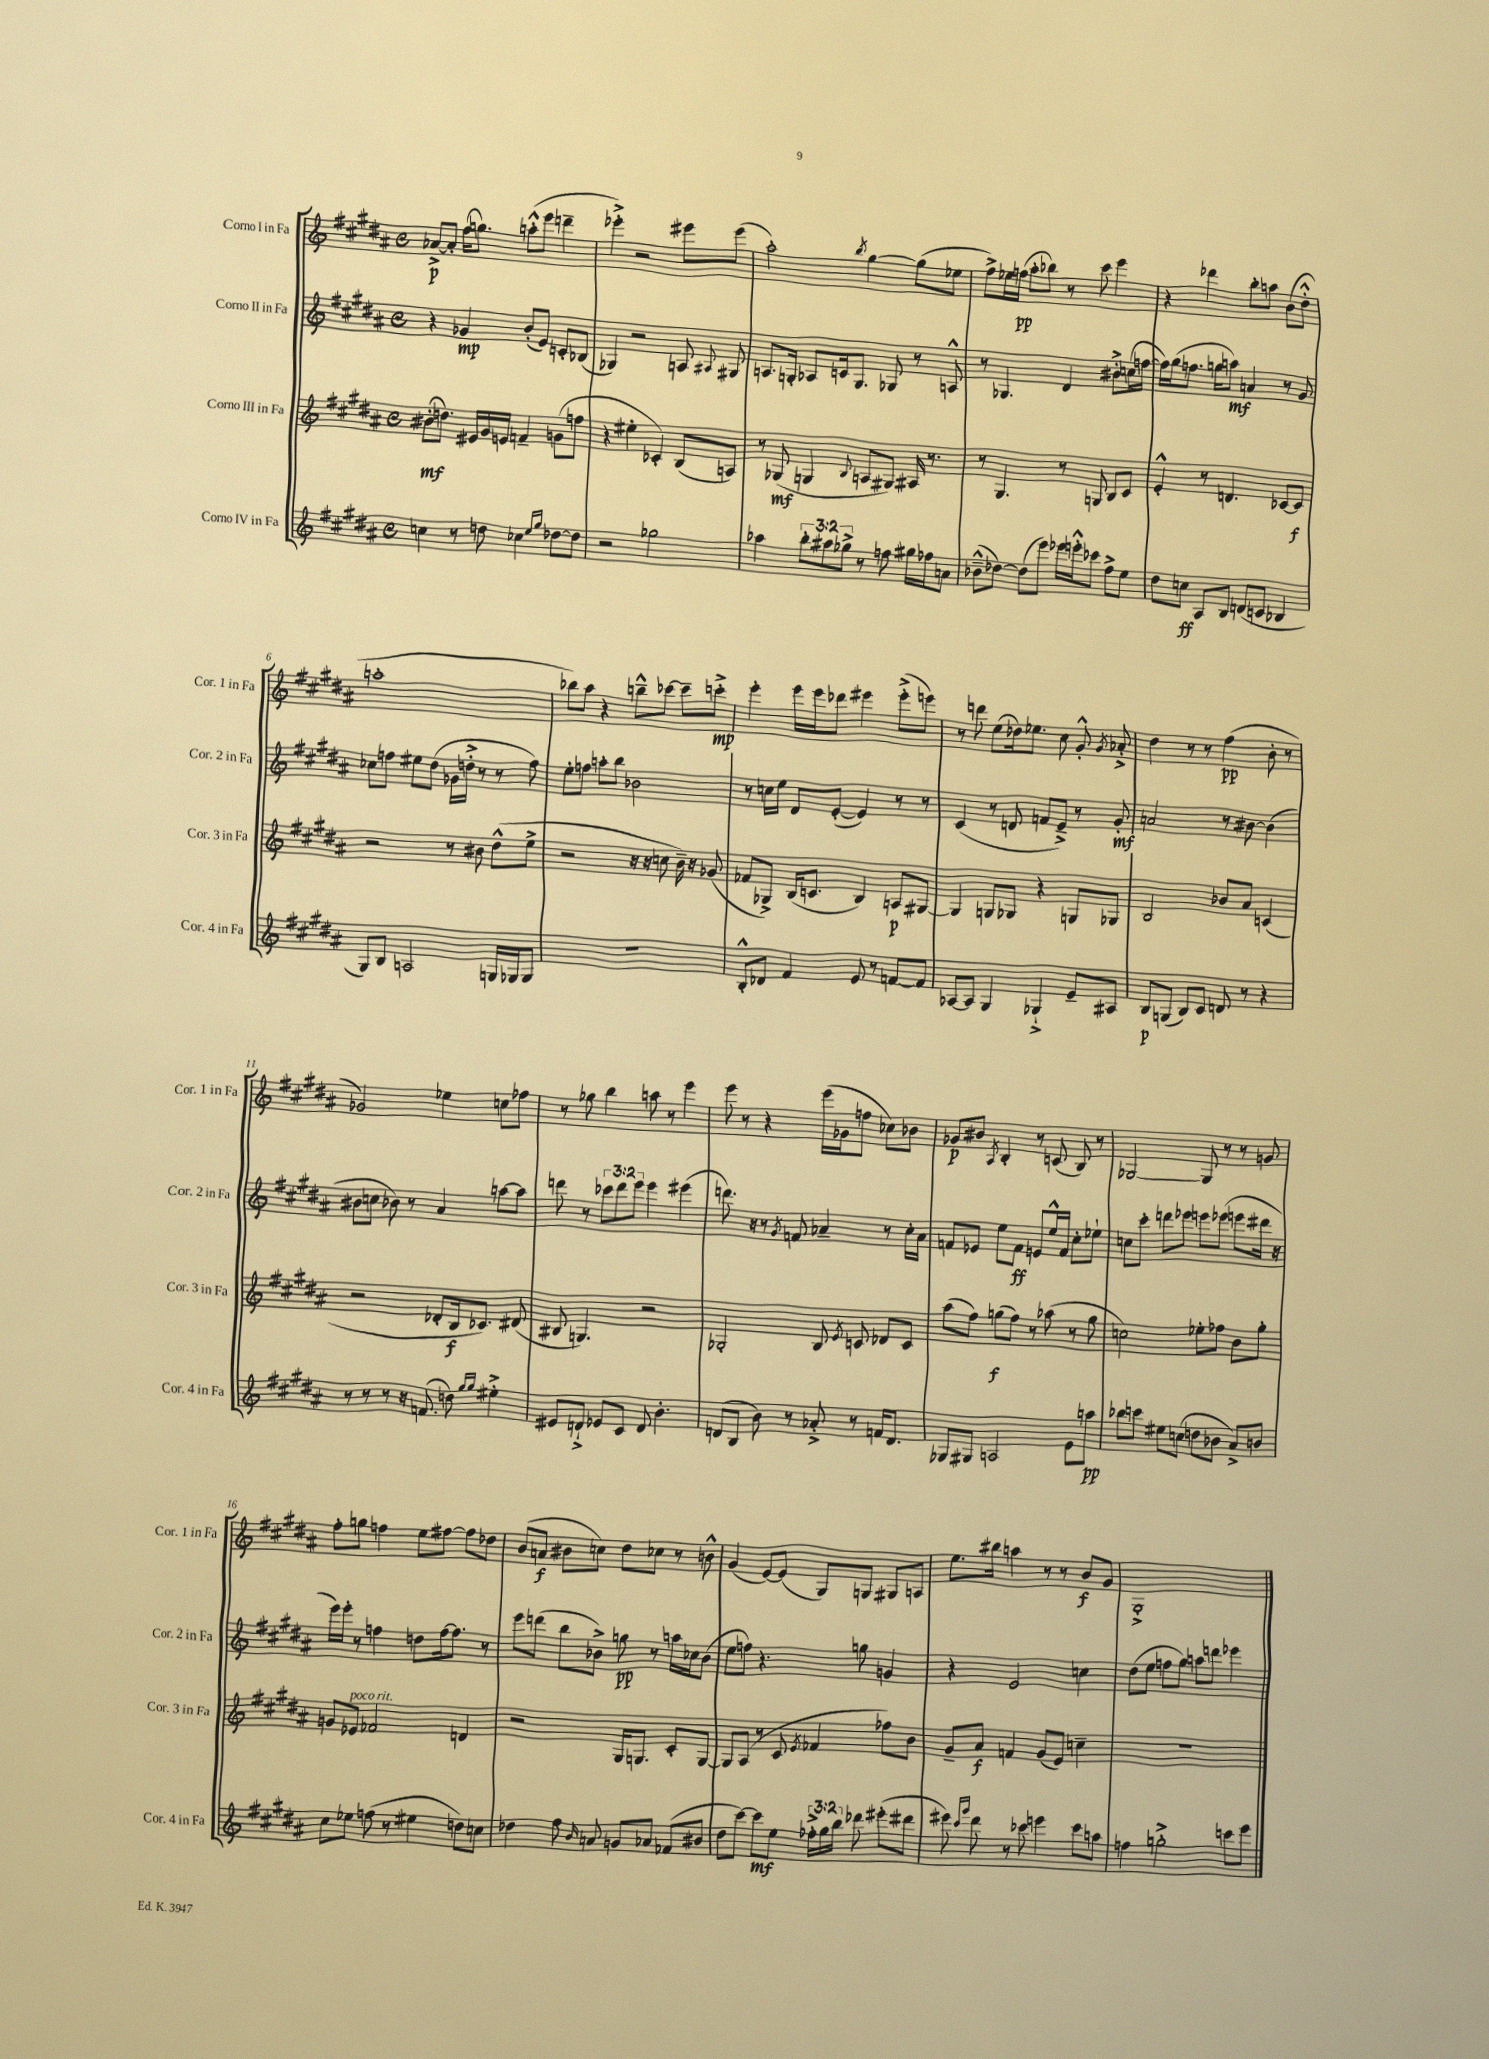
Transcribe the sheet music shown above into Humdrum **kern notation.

**kern	**kern	**kern	**kern
*staff4	*staff3	*staff2	*staff1
*clefG2	*clefG2	*clefG2	*clefG2
*k[f#c#g#d#a#]	*k[f#c#g#d#a#]	*k[f#c#g#d#a#]	*k[f#c#g#d#a#]
*M4/4	*M4/4	*M4/4	*M4/4
*met(c)	*met(c)	*met(c)	*met(c)
4cc	(8b#'	4r	[8a-^
.	8.dd)	.	8a-']
8r	.	4g-	(16ff#
.	16e#	.	8.gg)
8dd	16g#	.	.
.	16e	.	.
4cc-	4f~	(8b'	(8aa'^^
.	.	8e)	8eee
16qqee	.	.	.
16qqgg#	.	.	.
[8dd-	(8g	8c'	4ddd~
8dd-]	8ff	(8B-	.
=	=	=	=
2r	4r	4G-)	4eee-'^)
.	4ee#'	2r	2r
2gg-	4c-')	.	.
.	(8B	8A	8eee#
.	.	8qqA#	.
.	8A)	8G#	(8eee#
=	=	=	=
4aa-	8r	8.A	2aa#')
.	(8G-	.	.
.	.	16G'	.
12bb'	4G	8A-	.
12aa#	.	.	.
.	.	16c	.
12gg-^	.	.	.
.	.	8.G	.
.	8qqB	.	8qbb
8r	8A	.	[4gg#
8ff	8G#)	8G-	.
16gg#	16A#	8r	(8gg#]
16ff-	8.r	.	.
8a	.	8A^^	8ee-
=	=	=	=
(8b-~^^	8r	8r	8ff#^)
[8dd-)	4.G#	4.G-	16ee-
.	.	.	(16ff
(8dd-]	.	.	8aa#'
8eee)	.	.	8bb-)
16eee-	8r	4d#	8r
16eee'^^	.	.	.
8ccc-	8G	.	8ccc#
8ff#^	8B	8b#'^	4eee
8ee	8c#	(16cc	.
.	.	[16ff	.
=	=	=	=
8dd#	4e'^^	16ff])	4r
.	.	(16gg#	.
8cc	.	8.ff	.
8A#	8r	.	4ddd-
.	.	16gg	.
8B	4.d	8aa)	.
(8d	.	4a	8bb'
8c	.	.	8aa
4B-	[8c-	8r	(8b
.	8c-]	8g#	8dd#'^^
=	=	=	=
8G#)	2r	8cc-	1aa'
8B	.	8ff	.
2A	.	8ee#	.
.	.	(8dd#	.
.	8r	16g-	.
.	.	16dd'^	.
.	8b#	8r	.
16G	(8dd#^^	8r	.
16G-	.	.	.
8G-	8ee^	8ff)	.
=	=	=	=
1r	2r	8ee'	8bb-)
.	.	8ff	8aa#
.	.	8aa'	4r
.	.	8bb	.
.	16r	2b-	8bb~^^
.	16r	.	.
.	8cc	.	[8ccc-
.	16b~)	.	8ccc-~]
.	16r	.	.
.	(8g-	.	8ccc'^
=	=	=	=
8B'^^	8f-	8r	4eee'
8d-	8G-^)	16cc	.
.	.	16ee	.
4f#	(16B	8d#	16eee
.	8.c	.	16eee
.	.	([8e'	8ddd-
8e	4B)	4e])	4eee#
8r	.	.	.
[8f	8A	8r	(8eee#'^
8f]	[8G#	8r	8eee)
=	=	=	=
[8A-	4G#]	(4c#	8r
8A-]	.	.	8ddd
4G#	8G	8r	(8ee
.	8G-	8d	16dd-)
.	.	.	8.ee-
4G-`^	4r	8f	.
.	.	8e~^)	8cc#
8e~	8G	8r	8g#'^^
.	.	.	8qg#
8A#	8G-	8g#'	8a-'^
=	=	=	=
8B	2B	2a	4dd#
(8G	.	.	.
8B)	.	.	8r
8c#	.	.	8r
8d	8b-	8r	(4ff#
8r	8a#	[8b#	.
4r	(4c	(4b#]	8b'
.	.	.	8r
=	=	=	=
8r	2r	8b#	2g-)
8r	.	8cc	.
8r	.	8b-)	.
16r	.	8r	.
(8.f	.	.	.
.	8d-'	4a#	4ee-
8dd)	16B	.	.
.	8.c-)	.	.
16qqgg#	.	.	.
16qqgg#	.	.	.
4ee#'^	.	[8aa	8cc
.	(8d#	8aa]	8ff-
=	=	=	=
8e#	8B#	8ddd	8r
8d`^	4.G)	8r	8gg-
8e-	.	12ccc-	4bb
.	.	12ddd	.
8c#	.	.	.
.	.	12eee	.
8d	2r	4eee	8aa
4.b'	.	.	8r
.	.	(4eee#	4eee
=	=	=	=
(8d	2G-'	8.ddd)	8eee
8B	.	.	8r
.	.	16r	.
8b)	.	8r	4r
.	.	8qg#	.
8r	.	8f	.
8a-'^	8B	4a-~	(16eee
.	.	.	16g-
.	8qe	.	.
8r	8c	.	8ff
16f	8d-	8r	8cc-)
8.d	.	.	.
.	8c	16cc#'	8b-
.	.	16a-	.
=	=	=	=
8G-	(8aa#	8f	8g-
8G#	8ff#)	8e-	8b#
.	.	.	8qA#
2A	(8gg	8ee	4B'
.	8ff#)	8f	.
.	8r	8e	8r
.	(8aa-	16ee^^	(8c
.	.	16f	.
8e	8r	8cc#'	8B)
8aa	8gg	8ee-`	8r
=	=	=	=
8bb-	2cc)	8cc	[2G-
8ccc	.	8ccc#'	.
8ee#	.	8ddd	.
(8cc	.	8eee-	.
8dd	8ee-'	8eee	8G-]
8b-	8ff-	(8eee-	8r
8a#^)	8b	8eee	8r
8b	8gg#'	16ddd#	8g
.	.	16r	.
=	=	=	=
8cc#	8g	16eee)	8ff#'
.	.	16eee'	.
8ee-	8e-	8r	8gg
(8ff	2f-	4ff	4ff
8r	.	.	.
4ee#	.	8dd	8ee
.	.	[16ff	[8ff#
.	.	8.ff]	.
8dd)	4d	.	8ff#]
8cc	.	8r	8dd-
=	=	=	=
4dd-	2r	8eee	(8b
.	.	(8ddd	8a
8ff#	.	8bb	8b#
16qqb	.	.	.
8a	.	8b-^)	8cc)
8g	16G#	8gg	8dd#
.	8.G	.	.
8a-	.	8r	8cc-
(8f-	8c#'	16aa	8r
.	.	16cc-	.
8b#	[8G	(8b-	8b^^
=	=	=	=
8dd#	8G]	8ee	(4g#
[8ccc#)	(8A#	8ff)	.
8ccc#]	8r	4.r	[8e)
8ee	8c#	.	(8e]
.	8qe	.	.
24ff-'^	4f-	.	8G#)
24gg#	.	.	.
24bb	.	.	.
8ddd-	.	8gg	8G
(8eee#'	8ff-)	4g	8G#
8ddd#	8b	.	8A
=	=	=	=
8eee#)	8g#~	4r	8.ee
16qqccc#	.	.	.
16qqggg#	.	.	.
8ddd#	8a#	.	.
.	.	.	16bb#
8r	4f	2e	4aa
8ccc-	.	.	.
4eee	(8g#	.	8r
.	8e)	.	8r
8ccc-	4cc~	4cc	8b
8aa	.	.	8g#
=	=	=	=
4ff	1r	(8dd#	1G#'^
.	.	8ee	.
2gg'^	.	8ff	.
.	.	8gg#)	.
.	.	8aa	.
.	.	8ddd	.
8ccc	.	4eee-	.
8eee	.	.	.
==	==	==	==
*-	*-	*-	*-
